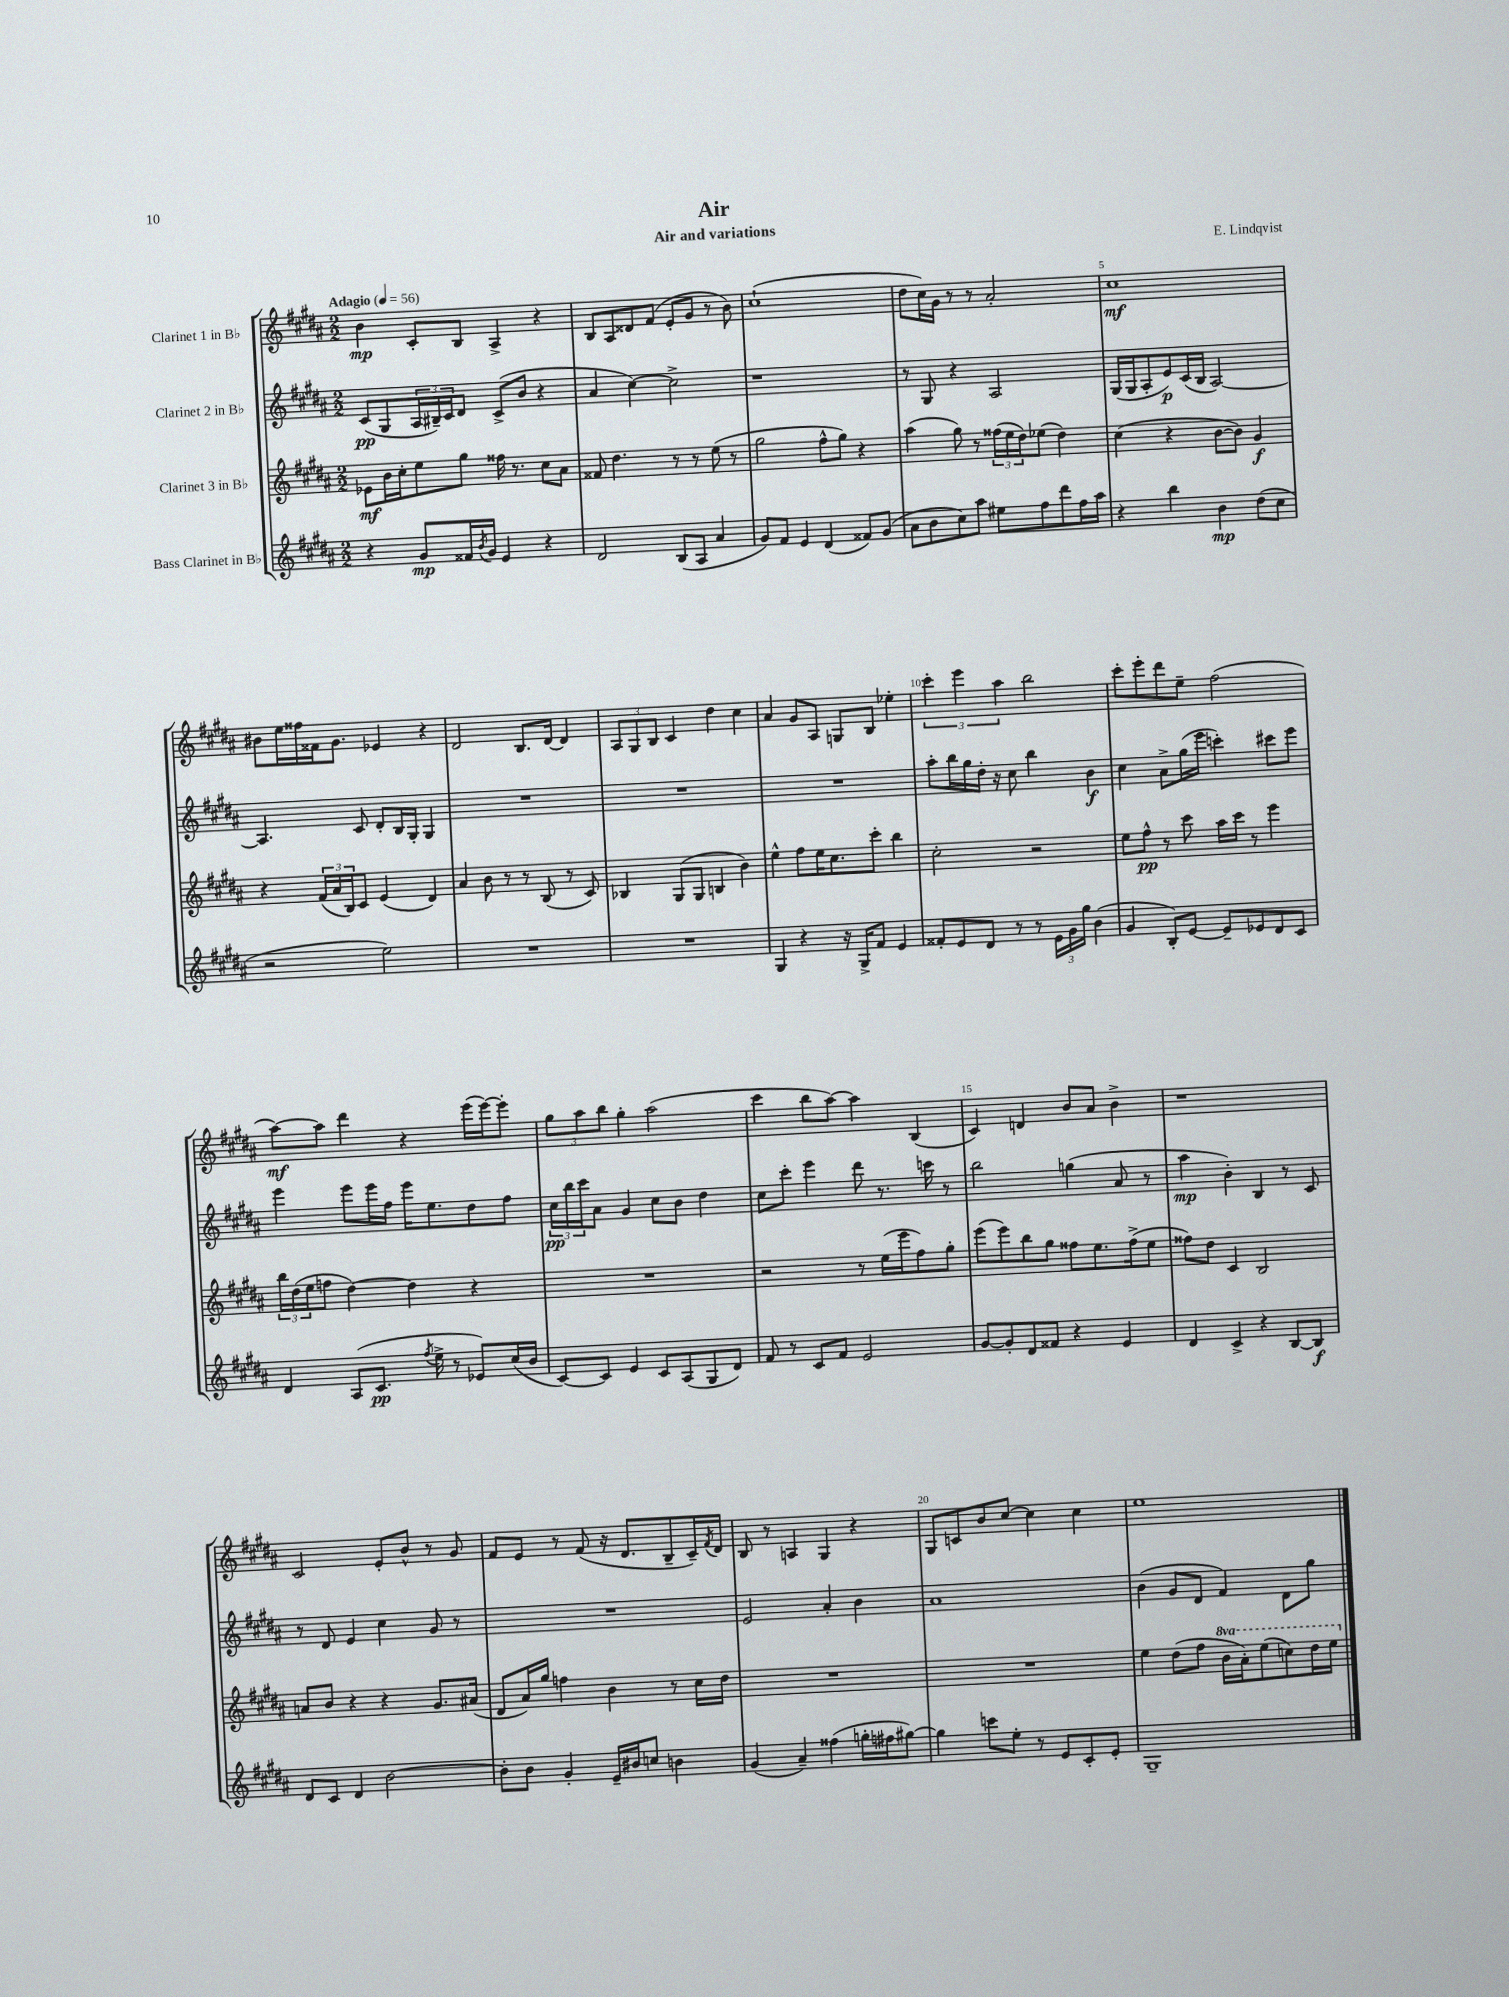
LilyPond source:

\header { title = "Air" composer = "E. Lindqvist" subtitle = "Air and variations" }
<<
\new StaffGroup <<
\new Staff = "s0" \with { instrumentName = "Clarinet 1 in Bb" } {
    \clef treble \key b \major \numericTimeSignature \time 2/2 \tempo "Adagio" 4 = 56
    b'4\mp cis'8-. b8 ais4-> r4 |
    b8 ais8 disis'8 fis'8( e'8-. gis'8 r8 b'8) |
    cis''1-!( |
    dis''8 cis''16) gis'16 r8 r8 ais'2-. |
    cis''1\mf |
    bis'8 e''16 fisis''16 fisis'16 gis'8. ees'4 r4 |
    dis'2 b8. dis'16~ dis'4 |
    \tuplet 3/2 { ais8 gis8 b8 } cis'4 dis''4 cis''4 |
    ais'4 gis'8 ais8 g8 b8 ees''4-. |
    \tuplet 3/2 { cis'''4-. e'''4 ais''4 } b''2 |
    cis'''8-. e'''8-. dis'''8 e''8-- fis''2( |
    ais''8~\mf) ais''8 dis'''4 r4 e'''16( e'''16~) e'''8-. |
    \tuplet 3/2 { gis''8 ais''8 b''8 } gis''4-. ais''2( |
    cis'''4 b''8 ais''8~) ais''4 b4( |
    cis'4) d'4 b'8 ais'8 b'4-> |
    r1 |
    cis'2 e'8-. b'8-^ r8 gis'8 |
    fis'8 e'8 r8 fis'8( r16 dis'8. b8-- cis'16--) \acciaccatura { fis'8 } dis'16 |
    b8 r8 a4 gis4 r4 |
    gis8 c'8 b'8 cis''8~ cis''4 cis''4 |
    e''1 \bar "|." |
}
\new Staff = "s1" \with { instrumentName = "Clarinet 2 in Bb" } {
    \clef treble \key b \major \numericTimeSignature \time 2/2
    cis'8\pp( gis8 \tuplet 3/2 { ais16 bis16--) cis'16 } dis'8 cis'8->( b'8 r4 |
    ais'4 cis''4~) cis''2-> |
    r1 |
    r8 gis8 r4 ais2 |
    gis16( gis16 ais8-. e'8\p) cis'16( b16 ais2~) |
    ais4. cis'8 dis'8-. b16 gis16-. gis4 |
    R1 |
    R1 |
    R1 |
    ais''8-. b''16 gis''16 dis''16-. r16 cis''8 b''4 b'4\f |
    cis''4 ais'8-> gis''16( e'''16 c'''4-.) cis'''8 e'''8 |
    e'''4 e'''8 e'''16 fis''16 e'''16 e''8. dis''8 fis''8 |
    \tuplet 3/2 { cis''16\pp b''16 cis'''16 } ais'8 gis'4 cis''8 b'8 dis''4 |
    cis''8 cis'''8-. e'''4 dis'''8 r8. c'''16 r8 |
    b''2 g''4( ais'8 r8 |
    ais''4\mp b'4-.) b4 r8 cis'8 |
    r8 dis'8 e'4 cis''4 gis'8 r8 |
    R1 |
    e'2 ais'4-. b'4 |
    ais'1 |
    b'4( gis'8 dis'8 fis'4) dis'8 gis''8 \bar "|." |
}
\new Staff = "s2" \with { instrumentName = "Clarinet 3 in Bb" } {
    \clef treble \key b \major \numericTimeSignature \time 2/2 \set Staff.ottavationMarkups = #ottavation-simple-ordinals
    ees'8\mf b'16 cis''16-. e''8 gis''8 fisis''16 r8. cis''8 ais'8 |
    fisis'8 dis''4. r8 r8 e''8( r8 |
    gis''2 fis''8-^ gis''8) r4 |
    ais''4( gis''8) r8 \tuplet 3/2 { fisis''16( e''16 dis''16) } ees''8( dis''4) |
    cis''4( r4 b'8~ b'8) gis'4\f |
    r4 \tuplet 3/2 { fis'16( ais'16 b16) } cis'8 e'4( dis'4) |
    ais'4 b'8 r8 r8 b8( r8 cis'8) |
    bes4 gis8( gis8 b4 b'4) |
    e''4-^ fis''8 e''16 cis''8. cis'''8-. b''4 |
    cis''2-. r2 |
    e''8 fis''8-^\pp r8 cis'''8 ais''16 cis'''16 r8 e'''4 |
    \tuplet 3/2 { b''16 dis''16( e''16 } f''8 dis''4~) dis''4 r4 |
    R1 |
    r2 r8 e''16( e'''16 fis''8) gis''8-. |
    e'''8( e'''8) b''8 gis''8 fisis''8 e''8. fisis''16->( e''8 |
    fisis''8) dis''8 cis'4 b2 |
    a'8 b'8 r4 r4 gis'8. ais'16( |
    dis'8 ais'16) gis''16 f''4 b'4 r8 cis''16 dis''16 |
    R1 |
    R1 |
    e''4 dis''8( fis''8 \ottava #1 b''16 ais''16-.) e'''8( c'''8) dis'''16 e'''16 \ottava #0 \bar "|." |
}
\new Staff = "s3" \with { instrumentName = "Bass Clarinet in Bb" } {
    \clef treble \key b \major \numericTimeSignature \time 2/2
    r4 gis'8\mp fisis'16 \acciaccatura { b'8 } gis'16 e'4 r4 |
    dis'2 b8( ais8 ais'4 |
    gis'8) fis'8 e'4 dis'4( fisis'8) gis'8( |
    ais'8 b'8 cis''8) ais''8 eis''8 fis''8 dis'''8 fis''16 ais''16 |
    r4 b''4 b'4\mp dis''8( cis''8 |
    r2 e''2) |
    R1 |
    R1 |
    gis4 r4 r16 gis16-> fis'8 e'4 |
    fisis'8-. e'8 dis'8 r8 r8 \tuplet 3/2 { e'16 gis'16 gis''16 } b'4( |
    gis'4 b8-.) e'8~ e'8-- ees'8 dis'8 cis'8 |
    dis'4 ais8( cis'8.\pp \acciaccatura { fis''8 } e''16-> r8 ees'8) cis''16( b'16 |
    cis'8~) cis'8 e'4 cis'8 ais8( gis8 dis'8) |
    fis'8 r8 cis'8 fis'8 e'2 |
    gis'8~ gis'8-. dis'8 fisis'8 r4 e'4 |
    dis'4 cis'4-> r4 b8~ b8\f |
    dis'8 cis'8 dis'4 b'2~ |
    b'8-. b'8 gis'4-. e'16-- bis'16 c''8 b'4 |
    gis'4( ais'4--) fisis''4( g''16-. fis''16 gis''8~) |
    gis''4 c'''8 e''8-. r8 e'8 cis'8-. e'8-. |
    gis1-- \bar "|." |
}
>>
>>
\layout { \context { \Score \override BarNumber.break-visibility = ##(#f #t #t) barNumberVisibility = #(every-nth-bar-number-visible 5) } }
